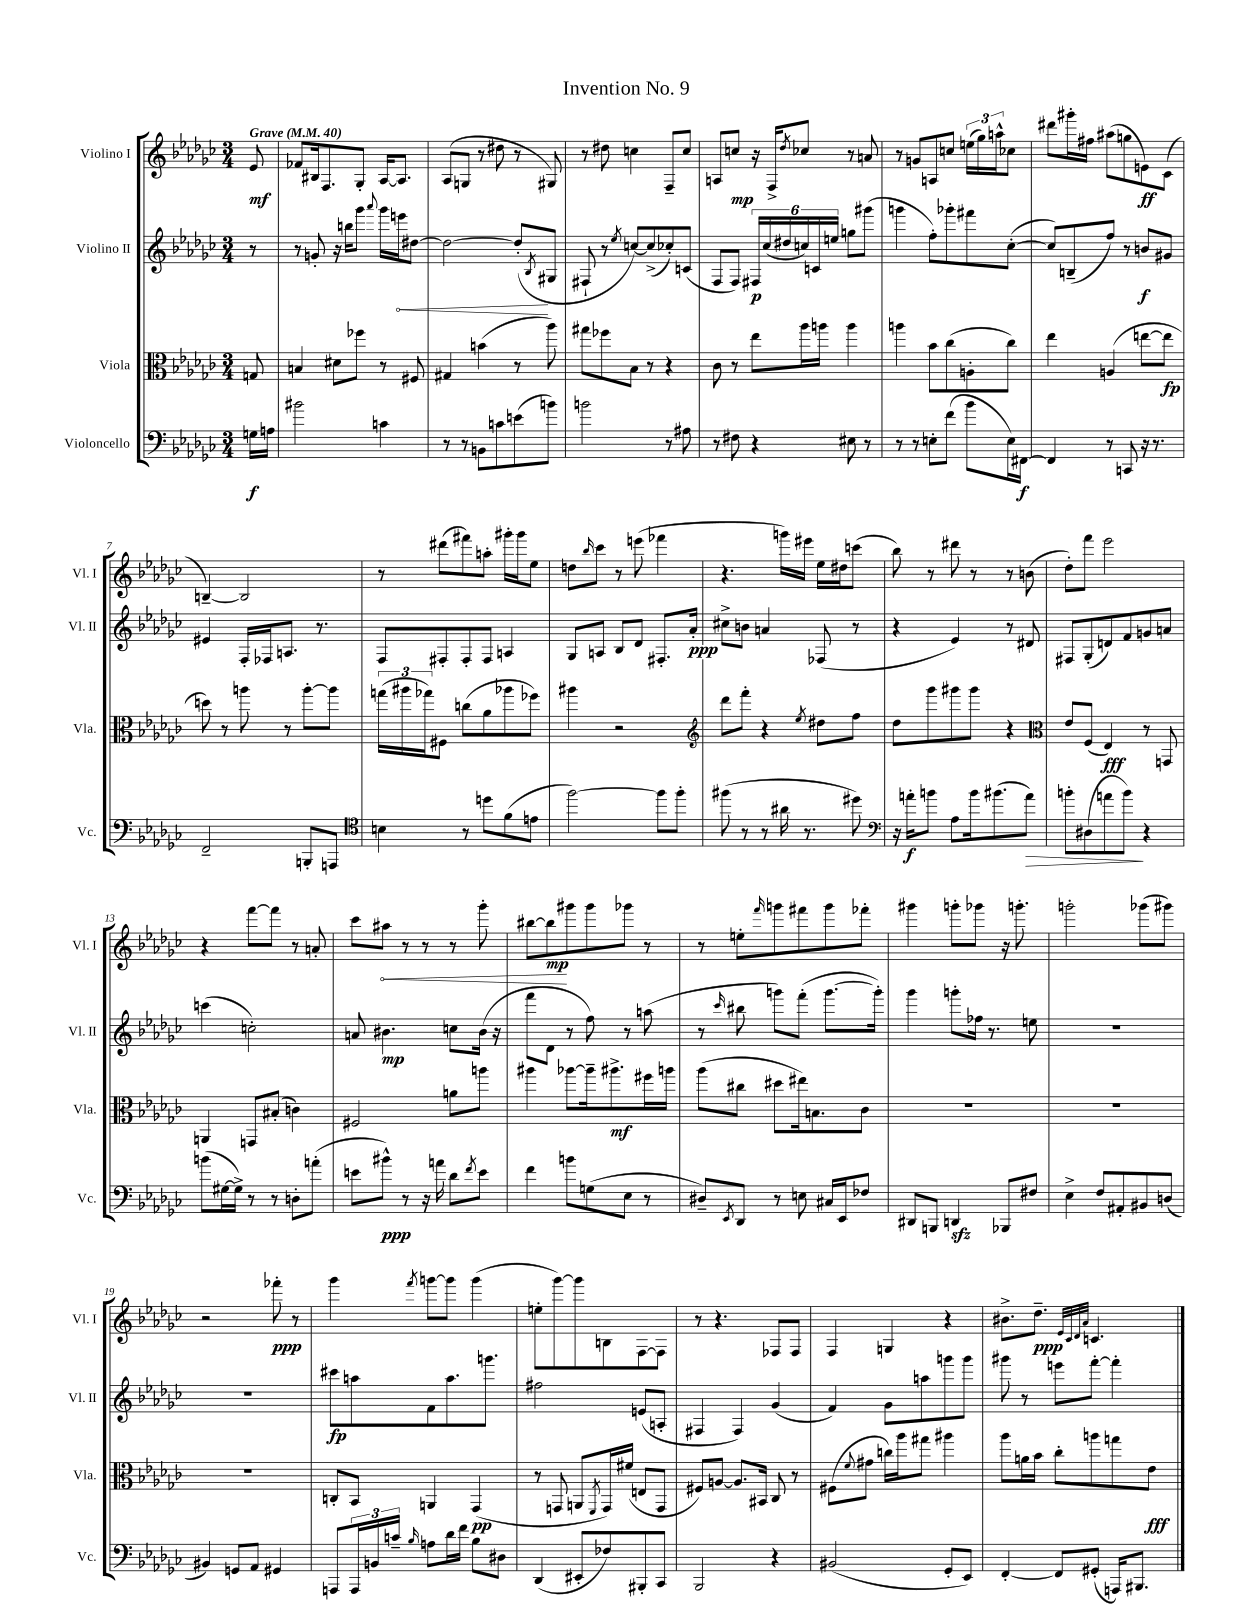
\header { title = "Invention No. 9" }
<<
\new StaffGroup <<
\new Staff = "s0" \with { instrumentName = "Violino I" shortInstrumentName = "Vl. I" } {
    \clef treble \key ges \major \numericTimeSignature \time 3/4 \partial 8 \tempo "Grave" 4 = 40
    ees'8\mf |
    fes'8 bis16 f8. ges8-. aes16~ aes8. |
    aes8( g8 r8 dis''8 r8 gis8) |
    r8 dis''8 c''4 f8-- c''8 |
    a8 c''8\mp r16 f16-> \acciaccatura { des''8 } ces''8 r8 a'8 |
    r8 g'8 a8 c''8 \tuplet 3/2 { e''16( ges''16) a''16-^ } ces''8 |
    dis'''8 gis'''16-. fis''16 ais''8( g''8 e'8\ff) ces'8( |
    b4~--) b2 |
    r8 dis'''8( fis'''8) a''8-. gis'''16-. gis'''16 ees''8 |
    d''8 \grace { bes''16 } ces'''8 r8 e'''8( fes'''4 |
    r4. g'''16) eis'''16 ees''16 dis''16 c'''8( |
    bes''8) r8 dis'''8 r8 r8 b'8( |
    des''8-.) f'''8 ees'''2 |
    r4 f'''8~ f'''8 r8 a'8-. |
    ces'''8 \once \override Hairpin.circled-tip = ##t ais''8\< r8 r8 r8 ges'''8-. |
    bis''8~ bis''8\mp\! gis'''8 gis'''8 ges'''8 r8 |
    r8 e''8-. \grace { f'''16 } g'''8 fis'''8 g'''8 fes'''8-. |
    gis'''4 g'''8-. ges'''8 r16 g'''8.-. |
    g'''2-. ges'''8( gis'''8) |
    r2 fes'''8-.\ppp r8 |
    ges'''4 \acciaccatura { f'''8 } g'''8~ g'''8 g'''4( |
    e''8-. ges'''8~) ges'''8 b8 f8~ f8 |
    r8 r4. fes8 fes8 |
    f4 g4 r4 |
    bis'8.-> des''8.--\ppp \grace { ees'32 ces'32 des'32 aes'32 } c'4. \bar "|." |
}
\new Staff = "s1" \with { instrumentName = "Violino II" shortInstrumentName = "Vl. II" } {
    \clef treble \key ges \major \numericTimeSignature \time 3/4 \partial 8
    r8 |
    r8 g'8-. r16 b''16 ges'''8 \appoggiatura { aes'''8 } ges'''16 \once \override Hairpin.circled-tip = ##t e'''16\< dis''8~ |
    dis''2~ dis''8-.\!( \acciaccatura { bes8 } gis8 |
    fis8-! r8 \acciaccatura { ees''8 } c''8~) c''8->( ces''8-.) c'8( |
    f8 f8) \tuplet 6/4 { fis16\p ces''16( dis''16 c''16) c'16 e''16 } g''8 gis'''8( |
    g'''4 f''8-.) ges'''8-. fis'''8 ces''8~-.( |
    ces''8) b8--( f''8) r8 b'8\f gis'8 |
    eis'4 f16-. fes16 a8. r8. |
    f8 fis8-. fis8-. fis8 a4 |
    ges8 a8 bes8 des'8 fis8.-. aes'16-.\ppp |
    cis''8-> b'8 a'4 fes8( r8 |
    r4 ees'4) r8 dis'8 |
    fis8 ges8-.( d'8) f'8 g'8 a'8 |
    c'''4( c''2-.) |
    a'8 bis'4.\mp c''8 bis'16( r16 |
    f'''8 des'8 r8 f''8) r8 a''8( |
    r8 \grace { ces'''16 } bis''8 g'''8) f'''8-.( g'''8.~ g'''16-.) |
    ges'''4 g'''8-. fes''16 r8. e''8 |
    R2. |
    R2. |
    cis'''8\fp a''8 f'8 a''8. g'''8. |
    fis''2 e'8( a8-. |
    fis4 fis4) ges'4( |
    f'4) ges'8 a''8 g'''8 g'''8 |
    gis'''8 r8 e'''8 f'''8~-. f'''4-. \bar "|." |
}
\new Staff = "s2" \with { instrumentName = "Viola" shortInstrumentName = "Vla." } {
    \clef alto \key ges \major \numericTimeSignature \time 3/4 \partial 8
    g8 |
    b4 dis'8 fes''8 r8 fis8 |
    gis4 b'4( r8 aes''8) |
    gis''8 fes''8 bes8 r8 r4 |
    ces'8 r8 ees''8 aes''16 a''16 a''4 |
    a''4 bes'8 ces''8( a8-. ces''8) |
    ees''4 a4( e''8~ e''8\fp |
    d''8) r8 a''8 r8 a''8~-. a''8 |
    \tuplet 3/2 { g''16( ais''16 ges''16) } fis8 c''8( aes'8 aes''8 fes''8) |
    ais''4 r2 |
    \clef treble des'''8 f'''8-. r4 \acciaccatura { ees''8 } dis''8 f''8 |
    des''8 ges'''8 gis'''8 gis'''8 r4 |
    \clef alto ees'8 f8( ees4\fff) r8 g,8 |
    a,4 g,8 bis8-.( c'4) |
    fis2 a'8 a''8 |
    ais''4 aes''8~ aes''16-- ais''8.->\mf fis''16 a''16 |
    aes''8( cis''8 dis''8 eis''16) b8. ces'8 |
    R2. |
    R2. |
    R2. |
    c8-. bes,8 a,4 ges,4\pp( |
    r8 g,8 a,8 \acciaccatura { f,8 } g,16) fis'16( e8 g,8 |
    fis8) a8~ a8. bis,16 ces8 r8 |
    fis8( \appoggiatura { f'8 } gis'8 c''16) aes''16 gis''8 ais''4 |
    aes''8 a'16 bes'16 ces''8-. a''8 g''8 ees'8\fff \bar "|." |
}
\new Staff = "s3" \with { instrumentName = "Violoncello" shortInstrumentName = "Vc." } {
    \clef bass \key ges \major \numericTimeSignature \time 3/4 \partial 8
    g16\f a16 |
    bis'2 c'4 |
    r8 r8 b,8 c'8 e'8( b'8) |
    b'2 r8 ais8 |
    r8 fis8 r4 eis8 r8 |
    r8 r8 e8-. f'8( bes'8 e16) fis,16~\f |
    fis,4 r8 c,8 r16 r8. |
    f,2-- b,,8-. a,,8 |
    \clef tenor b4 r8 d''8 f'8( e'8 |
    f''2~) f''8 f''8-. |
    fis''8( r8 r8 ais'16 r8. dis''8) |
    \clef bass r16 a'16-.\f b'8 aes8 b'16 bis'8.( a'8\>) |
    b'8-. dis8( a'8 b'8\!) r4 |
    b'8( gis16~ gis16->) r8 r8 d8-. a'8-.( |
    e'8 bis'8-^\ppp) r8 r16 a'16 des'8 \acciaccatura { f'8 } e'8 |
    f'4 b'8 g8( ees8 r8 |
    dis8--) \acciaccatura { ees,8 } des,8 r8 e8 cis16 ees,16 fes8 |
    dis,8 b,,8 d,4\sfz bes,,8 fis8 |
    ees4-> f8 ais,8-. bis,8 d8( |
    bis,4) g,8 aes,8 gis,4 |
    a,,8 \tuplet 3/2 { a,,16 b,16 c'16-- } \grace { bes16 } a8 des'16 f'16 bes8 dis8 |
    des,4( eis,8-. fes8) bis,,8-. ces,8 |
    bes,,2 r4 |
    bis,2( ges,8-. ees,8) |
    f,4~-. f,8 gis,8-.( a,,16) bis,,8. \bar "|." |
}
>>
>>
